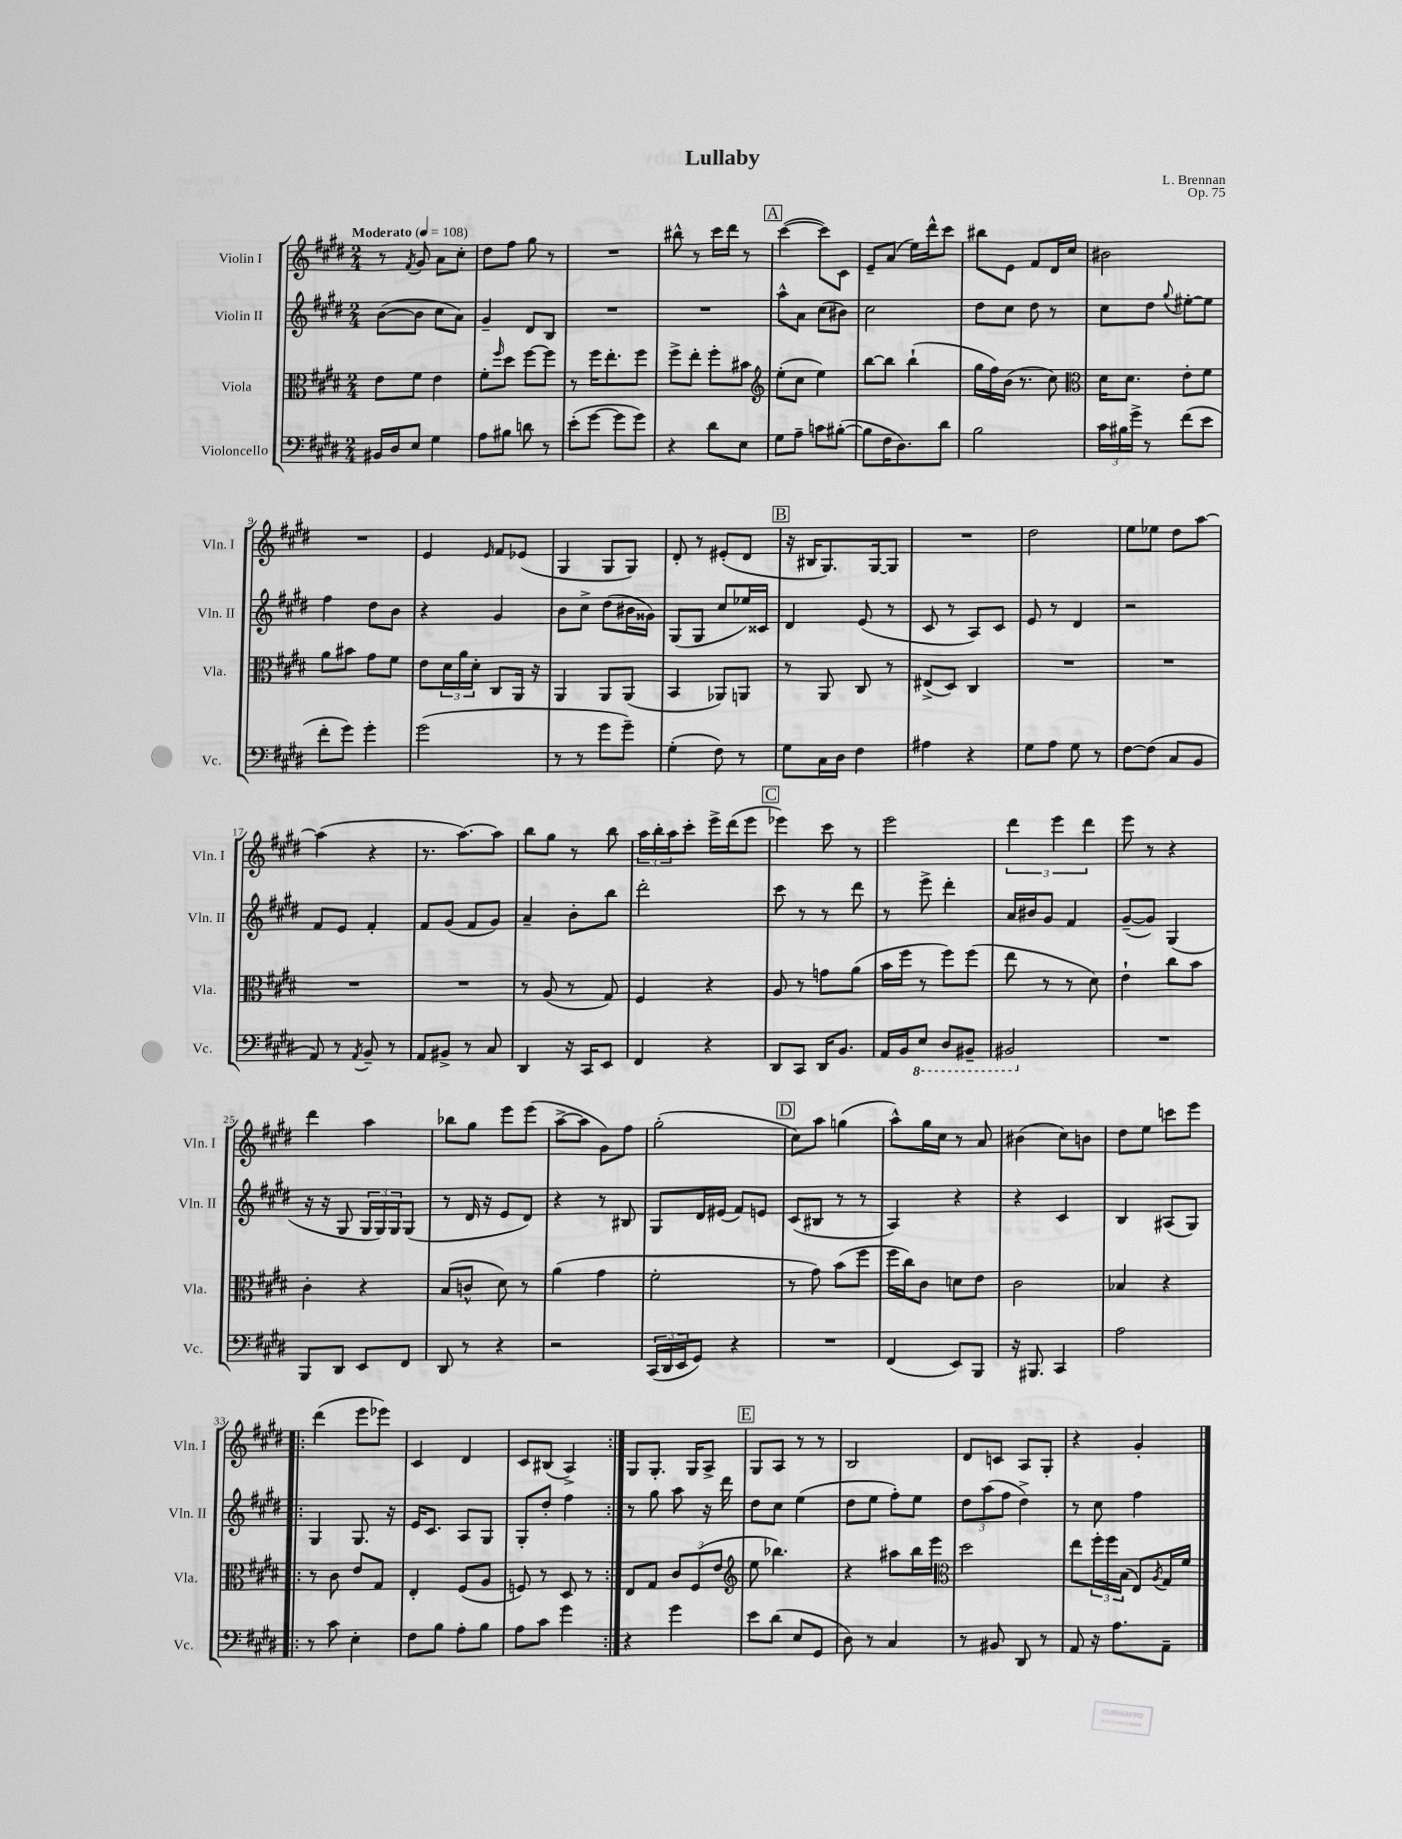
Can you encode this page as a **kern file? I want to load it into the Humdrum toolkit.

**kern	**kern	**kern	**kern
*part4	*part3	*part2	*part1
*staff4	*staff3	*staff2	*staff1
*I"Violoncello	*I"Viola	*I"Violin II	*I"Violin I
*I'Vc.	*I'Vla.	*I'Vln. II	*I'Vln. I
*clefF4	*clefC3	*clefG2	*clefG2
*k[f#c#g#d#]	*k[f#c#g#d#]	*k[f#c#g#d#]	*k[f#c#g#d#]
*M2/4	*M2/4	*M2/4	*M2/4
*MM108	*MM108	*MM108	*MM108
=1	=1	=1	=1
!	!	!	!LO:TX:a:B:t=Moderato
16BB#X/LL	8e\L	([8b\L	8r
16D#/J	.	.	.
.	.	.	8qf#/
8E/J	8f#\J	8b\J]	8g#/
4G#\	4e\	8cc#\L	8a\L
.	.	8a\J)	8cc#'\J
=2	=2	=2	=2
8A\L	8f#'\L	4g#~/	8dd#\L
.	16qqff#/	.	.
8B#X\J	8dd#\J	.	8ff#\J
8dn\	[8ff#\L	8d#/L	8gg#\
8r	8ff#\J]	8B/J	8r
=3	=3	=3	=3
(8e'\L	8r	2r	2r
[8g#\J	16ff#\KL	.	.
.	8.ee'\	.	.
8g#\L]	.	.	.
8g#\J)	8ff#\J	.	.
=4	=4	=4	=4
4r	8ff#^\L	2r	8bb#X^^\
.	8ee'\J	.	8r
8d#\L	8ff#'\L	.	16ccc#\LL
.	.	.	16ddd#\JJ
8E\J	8b#X\J	.	8r
!!LO:REH:place=s1:t=A
=5	=5	=5	=5
*	*clefG2	*	*
8G#\L	(8ee'\L	8aa^^\L	([4ccc#\
8A~\J	8cc#\J	8a\J	.
8cn\L	4ee\)	(8cc#\L	8ccc#\L])
([8B#X'\J	.	8b#X\J)	8c#\J
=6	=6	=6	=6
8B#\L]	[8bb\L	2cc#\	8e~/L
16F#\K	8bb\J]	.	(8a/J
8.D#\)	.	.	.
.	(4bb`\	.	16ee\LL)
.	.	.	16ddd#^^\J
8d#\J	.	.	8ccc#\J
=7	=7	=7	=7
2B\	16gg#\LL	8dd#\L	8bb#X\L
.	16ff#\)	.	.
.	(16b\JJ	8cc#\J	8e\J
.	8.r	.	.
.	.	8dd#\	8f#/L
.	8cc#\)	8r	16d#/L
.	.	.	16cc#/JJ
=8	=8	=8	=8
*	*clefC3	*	*
24c#\LL	16d#\KL	8cc#\L	2b#X\
24B#X\	.	.	.
.	8.d#\J	.	.
24g#^\JJ	.	.	.
8r	.	8dd#\J	.
.	.	8qqgg#/	.
(8f#\L	8e'\L	[8ee#X'\L	.
8e\J	8f#\J	8ee#\J]	.
!!LO:LB:g=z
=9	=9	=9	=9
8f#'\L	8a\L	4ff#\	2r
8g#\J)	8b#X\J	.	.
4g#'\	8g#\L	8dd#\L	.
.	8f#\J	8b\J	.
=10	=10	=10	=10
(2g#\	8e\L	4r	4e/
.	24d#\L	.	.
.	24a\	.	.
.	24d#'\JJ	.	.
.	.	.	16qqe/
.	8C#/L	4g#/	8f#/L
.	16AA/Jk	.	(8e-X/J
.	16r	.	.
=11	=11	=11	=11
8r	4AA/	8b\L	4G#/
8r	.	8cc#^\J	.
8g#\L	8AA/L	(8dd#\L	8G#/L
8g#~\J)	(8AA/J	16b#X\L	8G#/J)
.	.	16g##X\JJ)	.
=12	=12	=12	=12
(4G#'\	4BB/	(8G#/L	8d#'/
.	.	8G#/J	8r
8F#\)	8AA-X/L)	8cc#/L	(8e#X'/L
8r	8AAn/J	16ee-X/L)	8d#/J
.	.	16c##X/JJ	.
!!LO:REH:place=s1:t=B
=13	=13	=13	=13
8G#\L	8r	4d#/	16r
.	.	.	16B#X/KL
16C#\L	8AA/	.	8.G#/)
16D#\JJ	.	.	.
4F#\	8C#/	(8e/	.
.	.	.	[16G#/k
.	8r	8r	8G#/J]
=14	=14	=14	=14
4A#X\	(8E#X^/L	8c#/	2r
.	8D#/J)	8r	.
4r	4C#/	8A/L)	.
.	.	8c#/J	.
=15	=15	=15	=15
8G#\L	2r	8e/	2dd#\
8A\J	.	8r	.
8G#\	.	4d#/	.
8r	.	.	.
=16	=16	=16	=16
[8F#\L	2r	2r	8ee\L
(8F#\J]	.	.	8ee-X\J
8C#/L	.	.	8dd#\L
8BB/J	.	.	[8aa\J
!!LO:LB:g=z
=17	=17	=17	=17
8AA/)	2r	8f#/L	(4aa\]
8r	.	8e/J	.
8qAA/	.	.	.
8BB~/	.	4f#'/	4r
8r	.	.	.
=18	=18	=18	=18
8AA/L	2r	8f#/L	8.r
8BB#X^/J	.	(8g#/J	.
.	.	.	[8.aa\L)
8r	.	8f#/L	.
8C#/	.	8g#/J)	8aa\J]
=19	=19	=19	=19
4DD#/	8r	4a~/	8bb\L
.	(8A/	.	8gg#\J
16r	8r	8b'\L	8r
16CC#/KL	.	.	.
8EE/J	8G#/)	8bb\J	8bb\
=20	=20	=20	=20
4FF#/	4F#/	2ddd#'\	24aa\LL
.	.	.	24bb'\
.	.	.	24aa\J
.	.	.	8ccc#'\J
4r	4r	.	16eee^\LL
.	.	.	(16ddd#\J
.	.	.	8eee\J
!!LO:REH:place=s1:t=C
=21	=21	=21	=21
8DD#/L	8A/	8ccc#\	4eee-X\)
8CC#/J	8r	8r	.
16DD#/KL	8gn\L	8r	8ccc#\
8.BB/J	.	.	.
.	(8a\J	8ddd#\	8r
=22	=22	=22	=22
16AA/LL	16b\LL	8r	2eee\
16BB/J	16ff#\JJ	.	.
*8ba	*	*	*
8EE/J	8r	8eee^\	.
8DD#/L	8ff#\L)	4ddd#'\	.
8BBB#X~/J	(8ff#\J	.	.
=23	=23	=23	=23
2BBB#X/	8ee\	16a/LL	6ddd#\
.	.	16b#X/J	.
.	8r	8g#/J	.
.	.	.	6eee\
.	8r	4f#/	.
.	.	.	6ddd#\
.	8d#\)	.	.
=24	=24	=24	=24
*X8ba	*	*	*
2r	4e`\	([8g#~/L	8eee\
.	.	8g#/J])	8r
.	8cc#\L	(4G#/	4r
.	8b\J	.	.
!!LO:LB:g=z
=25	=25	=25	=25
8BBB/L	4c#'\	16r	4ddd#\
.	.	16r	.
8DD#/J	.	8G#/	.
8EE/L	4r	24G#/LL	4aa\
.	.	24G#/)	.
.	.	24G#/J	.
8FF#/J	.	(8G#/J	.
=26	=26	=26	=26
8DD#/	(8B/L	8r	8bb-X\L
8r	8cn^^/J	16d#/	8gg#\J
.	.	16r	.
4r	8d#\)	8e/L	8eee\L
.	8r	8d#/J)	(8eee\J
=27	=27	=27	=27
2r	(4a\	4r	[8aa^\L
.	.	.	8aa\J]
.	4g#\	8r	8g#\L)
.	.	8B#X/	8ff#\J
=28	=28	=28	=28
(24CC#/LL	2f#'\	8G#/L	(2gg#'\
24DD#/	.	.	.
24EE/J	.	.	.
8GG#/J)	.	16d#/L	.
.	.	(16e#X/JJ	.
4r	.	8f#/L)	.
.	.	8en/J	.
!!LO:REH:place=s1:t=D
=29	=29	=29	=29
2r	8r	(8c#/L	8cc#\L)
.	8g#\)	8B#X/J	8aa\J
.	(8b\L	8r	(4ggn\
.	8ff#\J	8r	.
=30	=30	=30	=30
(4FF#/	16ff#\LL	4A/)	8aa^^\L)
.	16cc#\J)	.	.
.	8c#\J	.	16gg#\L
.	.	.	16cc#\JJ
8EE/L)	8dn\L	4r	8r
8BBB/J	8e\J	.	8a/
=31	=31	=31	=31
16r	2c#\	4r	(4b#X\
8.BBB#X/	.	.	.
4CC#/	.	4c#/	8cc#\L)
.	.	.	8bn\J
=32	=32	=32	=32
2A\	4B-X/	4B/	8dd#\L
.	.	.	8ee\J
.	4r	(8A#X/L	8cccn\L
.	.	8G#/J)	8eee\J
!!LO:LB:g=z
=33!|:	=33!|:	=33!|:	=33!|:
8r	8r	4G#/	(4ddd#\
8c#\	8c#\	.	.
4E'\	8e/L	8.G#/	8eee\L
.	8G#/J	.	8eee-X\J)
.	.	16r	.
=34	=34	=34	=34
8F#\L	4E'/	16e/KL	4c#/
.	.	8.c#/J	.
8B\J	.	.	.
8A'\L	(8F#/L	8A/L	4d#/
8B\J	8A/J	8G#/J	.
=35	=35	=35	=35
8A\L	8Fn/)	8G#'/L	8c#/L
8c#\J	8r	8dd#'/J	(8B#X/J
4g#\	8D#/	4ff#\	4A^/)
.	8r	.	.
=36:|!	=36:|!	=36:|!	=36:|!
4r	8E/L	8r	8G#/L
.	8G#/J	8gg#\	8.G#'/J
4g#\	12c#/L	8aa\	.
.	.	.	16G#/KL
.	(12F#/	.	.
.	.	16r	8A^/J
.	12e/J	.	.
.	.	16ddd#\	.
!!LO:REH:place=s1:t=E
=37	=37	=37	=37
*	*clefG2	*	*
8e\L	8ee\	8dd#\L	8G#/L
(8d#\J	4.bb-X\)	8cc#\J	8A/J
8E/L	.	(4ee\	8r
8GG#/J	.	.	8r
=38	=38	=38	=38
8D#\)	4r	8dd#\L	2B/
8r	.	8ee\J	.
4C#/	8aa#X\L	8ff#'\L)	.
.	16bb\L	8ee\J	.
.	16eee\JJ	.	.
=39	=39	=39	=39
*	*clefC3	*	*
8r	2dd#\	12dd#\L	8d#/L
.	.	(12aa\	.
8BB#X/	.	.	8cn/J
.	.	12ff#\J	.
8DD#/	.	4dd#^\)	8A/L
8r	.	.	8G#'/J
=40	=40	=40	=40
8AA/	8ee\L	8r	4r
16r	24ff#'\L	8cc#\	.
.	24ff#\	.	.
8.A\L	.	.	.
.	(24B\JJ	.	.
.	8E/L)	4ff#\	4g#'/
.	8qA/	.	.
8AA~\J	16G#/L	.	.
.	16f#/JJ	.	.
==	==	==	==
*-	*-	*-	*-
